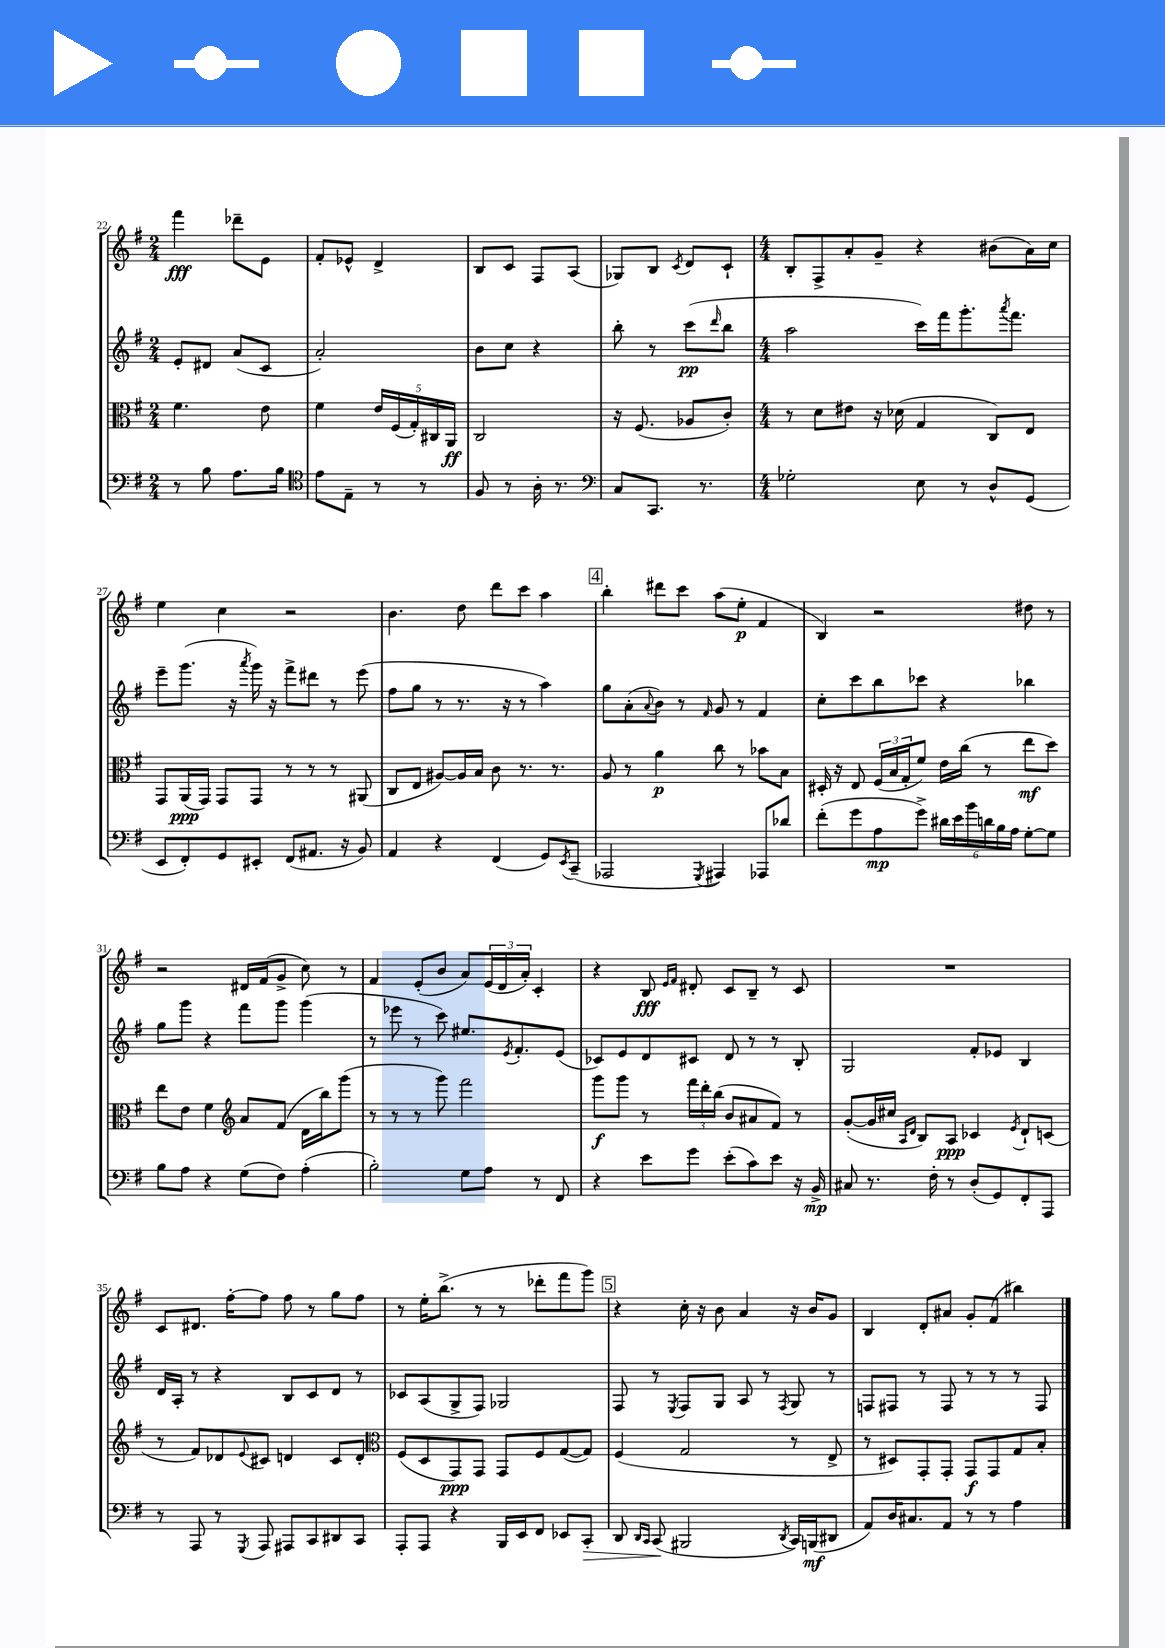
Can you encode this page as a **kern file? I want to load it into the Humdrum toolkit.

**kern	**kern	**kern	**kern
*staff4	*staff3	*staff2	*staff1
*clefF4	*clefC3	*clefG2	*clefG2
*k[f#]	*k[f#]	*k[f#]	*k[f#]
*M2/4	*M2/4	*M2/4	*M2/4
8r	4.f#	8e'	4fff#
8B	.	8d#	.
8.A	.	(8a	8ddd-~
.	8e	8c	8e
16B	.	.	.
=	=	=	=
*clefC4	*	*	*
8e	4f#	2a')	8f#'
8E~	.	.	8e-^^
8r	20e	.	4d^
.	(20F#	.	.
.	20G')	.	.
8r	.	.	.
.	20C#	.	.
.	20AA	.	.
=	=	=	=
8F#	2C	8b	8B
8r	.	8cc	8c
16A'	.	4r	8F#
8.r	.	.	.
.	.	.	(8A
=	=	=	=
*clefF4	*	*	*
8C	16r	8bb'	8G-)
.	(8.F#	.	.
8.CC	.	8r	8B
.	.	.	8qc
.	8A-	(8ccc	8d
8.r	.	.	.
.	.	16qqddd	.
.	8c')	8bb	8c`
=	=	=	=
*M4/4	*M4/4	*M4/4	*M4/4
2G-'	8r	2aa	8B'
.	8d	.	8F#^
.	8e#	.	8a'
.	16r	.	8g~
.	(16d-	.	.
8E	4G	16ccc)	4r
.	.	16fff#	.
8r	.	8.ggg'	.
8D^^	8C)	.	(8b#
.	.	8qaaa	.
.	.	8.fff#	.
(8GG	8E	.	16a)
.	.	.	16cc
=	=	=	=
8EE	8GG	8eee~	4ee
8FF#')	(16AA	(8.ggg	.
.	16GG)	.	.
8GG	8GG	.	4cc
.	.	16r	.
.	.	8qaaa	.
8EE#'	8GG	16ggg)	.
.	.	16r	.
(8FF#	8r	8fff#^	2r
8.AA#	8r	8ddd#	.
.	8r	8r	.
16r	.	.	.
8BB)	(8AA#	(8eee	.
=	=	=	=
4AA	8C	8ff#	4.b
.	8E	8gg	.
4r	[8A#)	8r	.
.	16A#]	8.r	8dd
.	16B	.	.
(4FF#	8c	.	8ddd
.	.	16r	.
.	8.r	8r	8ccc
8GG)	.	4aa)	4aa
.	8.r	.	.
8qEE	.	.	.
(8CC~	.	.	.
=	=	=	=
2AAA-	8A	8gg	4bb'
.	8r	(8a'	.
.	.	8qqa	.
.	4a	8b)	8ddd#
.	.	8r	8ccc
8qGGG	.	16qqf#	.
4AAA#)	8cc	8g	(8aa
.	8r	8r	8ee'
8AAA-	8b-	4f#	4f#
8d-	8B	.	.
=	=	=	=
(8f#'	16D#'	8cc'	4B)
.	16r	.	.
8g	8E	8ccc	.
8A	(24F#	8bb	2r
.	24B	.	.
.	24G'	.	.
8g^)	8f#)	8ccc-	.
24d#	16e	4r	.
24e	.	.	.
.	(16cc	.	.
24b	.	.	.
24d	8r	.	.
24B	.	.	.
24A	.	.	.
[8G'	8ee	4bb-	8dd#
8G]	8dd)	.	8r
=	=	=	=
8B	8ee	8gg	2r
8A	8e	8ggg	.
4r	4f#	4r	.
*	*clefG2	*	*
(8G	8a	8fff#	16d#
.	.	.	(16f#
8F#)	(8f#	8ggg	8g^
(4A'	16d	(4ggg	8cc)
.	16bb)	.	.
.	(8ggg	.	8r
=	=	=	=
2B')	8r	8r	4f#
.	8r	8eee-	.
.	8r	8r	(8e'
.	8ggg)	8ccc)	8b
8G	2fff#	8.ee#	8a)
8A	.	.	(24e
.	.	.	24d
.	.	8qe	.
.	.	8.f#'	.
.	.	.	24a')
8r	.	.	4c'
8FF#	.	(8e	.
=	=	=	=
4r	8ggg	8c-)	4r
.	8ggg	8e	.
8e	8r	8d	8B
.	.	.	16qqe
.	.	.	16qqf#
8g	24fff#	8c#	8d#'
.	24ddd'	.	.
.	(24bb	.	.
(8e'	8b	8d	8c
8c)	8a#	8r	8B~
8e	8f#)	8r	8r
16r	8r	8B'	8c
16BB^	.	.	.
=	=	=	=
8C#	([8g'	2G	1r
8.r	16g]	.	.
.	16cc#	.	.
.	16qqA	.	.
.	16qqd	.	.
.	8B)	.	.
16F#'	.	.	.
8r	8A	.	.
(8D'	4c-	8f#'	.
8GG)	.	8e-	.
.	8qe	.	.
8FF#'	8d`	4B	.
8AAA	(8c	.	.
=	=	=	=
8r	8r	16d	8c
.	.	16A'	.
8AAA	8f#)	8r	8.d#
8r	8d-	4r	.
.	.	.	[16ff#'
8qGGG	8qqe	.	.
8AAA	8c#	.	8ff#]
8AAA#	4d	8B	8ff#
8CC	.	8c	8r
8DD#	8c#	8d	8gg
8CC	8d'	8r	8ff#
=	=	=	=
*	*clefC3	*	*
8AAA'	(8F#	8c-	8r
8AAA	8D	(8A	16ee'
.	.	.	(8.bb^
4r	8GG)	8G^	.
.	8GG	8F#)	8r
16BBB	8GG	2G-	8r
16EE	.	.	.
8FF#	8F#	.	8ddd-'
8EE-	([8G	.	8fff#
8CC'	8G])	.	8ggg)
=	=	=	=
8DD	(4F#	8F#	4r
16qqDD	.	.	.
16qqCC	.	.	.
(8CC	.	8r	.
.	.	8qE	.
2BBB#	2G	8F#	16cc'
.	.	.	16r
.	.	8G	8b
.	.	8A	4a
.	.	8r	.
8qDD	.	8qF#	.
16CC)	8r	8G	16r
(16BBB	.	.	16b
8DD#	8E^	8r	8g
=	=	=	=
8AA)	8r	8F	4B
16D	8D#)	8F#	.
8.C#	.	.	.
.	8GG'	8r	8d'
8AA	8GG'	8F#	8a#
8r	8GG	8r	8g'
8r	8GG	8r	(8f#
4A	8G	8r	4bb#)
.	8B'	8F#	.
==	==	==	==
*-	*-	*-	*-
